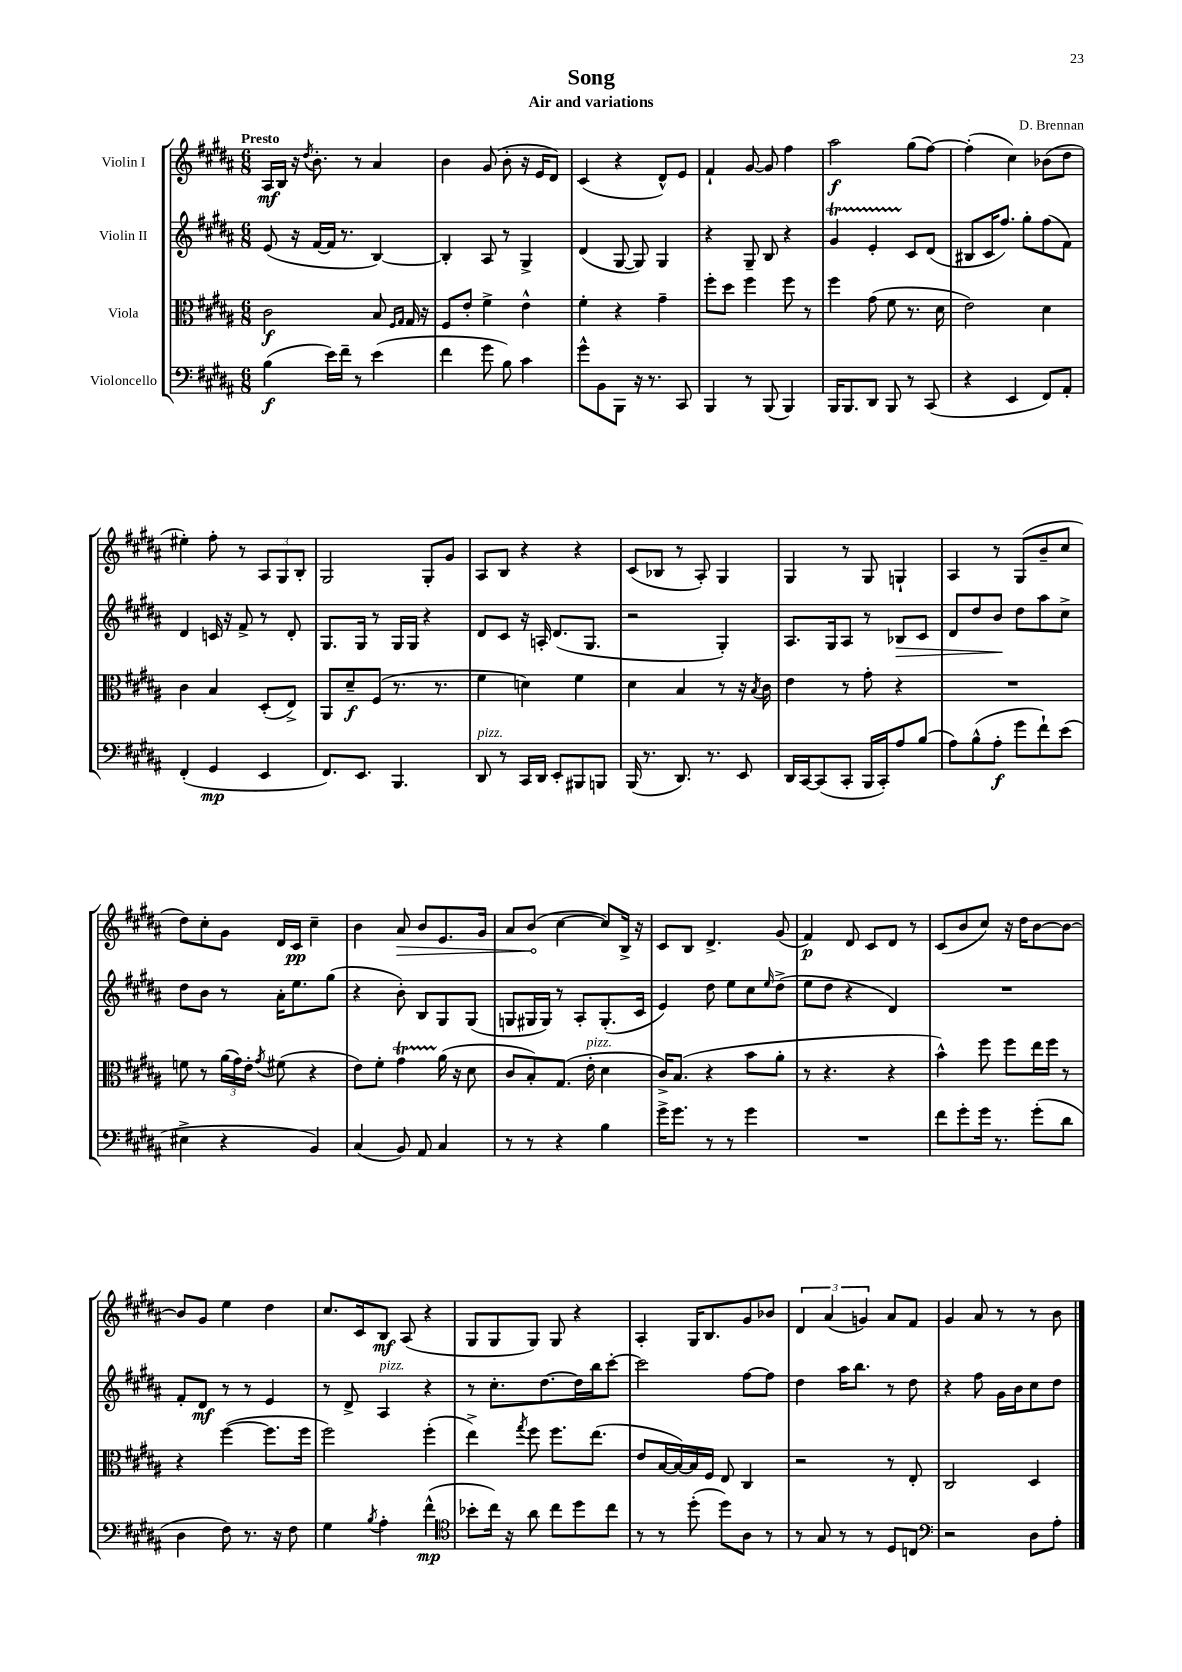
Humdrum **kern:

**kern	**dynam	**kern	**dynam	**kern	**dynam	**kern	**dynam
*part4	*part4	*part3	*part3	*part2	*part2	*part1	*part1
*staff4	*staff4	*staff3	*staff3	*staff2	*staff2	*staff1	*staff1
*I"Violoncello	*	*I"Viola	*	*I"Violin II	*	*I"Violin I	*
*clefF4	*	*clefC3	*	*clefG2	*	*clefG2	*
*k[f#c#g#d#a#]	*	*k[f#c#g#d#a#]	*	*k[f#c#g#d#a#]	*	*k[f#c#g#d#a#]	*
*M6/8	*	*M6/8	*	*M6/8	*	*M6/8	*
=1	=1	=1	=1	=1	=1	=1	=1
!	!	!	!	!	!	!LO:TX:a:B:t=Presto	!
(4B\	f	2c#\	f	(8e/	.	16A#/LL	mf
.	.	.	.	.	.	16B/JJ	.
.	.	.	.	16r	.	16r	.
.	.	.	.	.	.	8qdd#/	.
.	.	.	.	[16f#/LL	.	8.b'\	.
16e\LL)	.	.	.	16f#/JJ]	.	.	.
16f#~\JJ	.	.	.	8.r	.	.	.
8r	.	.	.	.	.	8r	.
(4e\	.	8B/	.	[4B/)	.	4a#/	.
.	.	16qqF#/LL	.	.	.	.	.
.	.	16qqG#/JJ	.	.	.	.	.
.	.	16G#/	.	.	.	.	.
.	.	16r	.	.	.	.	.
=2	=2	=2	=2	=2	=2	=2	=2
4f#\	.	8F#/L	.	4B'/]	.	4b\	.
.	.	8e'/J	.	.	.	.	.
8g#\	.	4f#^\	.	8A#/	.	(8g#/	.
8B\)	.	.	.	8r	.	8b'\	.
4c#\	.	4e^^\	.	4G#^/	.	16r	.
.	.	.	.	.	.	16e/KL	.
.	.	.	.	.	.	8d#/J)	.
=3	=3	=3	=3	=3	=3	=3	=3
8g#^^\L	.	4f#'\	.	(4d#/	.	(4c#/	.
8BB\	.	.	.	.	.	.	.
8BBB\J	.	4r	.	[8G#/	.	4r	.
16r	.	.	.	8G#/])	.	.	.
8.r	.	.	.	.	.	.	.
.	.	4g#~\	.	4G#/	.	8d#^^/L)	.
8CC#/	.	.	.	.	.	8e/J	.
=4	=4	=4	=4	=4	=4	=4	=4
4BBB/	.	8ff#'\L	.	4r	.	4f#`/	.
.	.	8dd#\J	.	.	.	.	.
8r	.	4ff#\	.	8G#~/	.	[8g#/	.
(8BBB/	.	.	.	8B/	.	8g#/]	.
4BBB/)	.	8ff#\	.	4r	.	4ff#\	.
.	.	8r	.	.	.	.	.
=5	=5	=5	=5	=5	=5	=5	=5
16BBB/KL	.	4ff#\	.	4g#T/	.	2aa#\	f
8.BBB/	.	.	.	.	.	.	.
8DD#/J	.	(8g#\	.	4eTTT'/	.	.	.
8BBB/	.	8f#\	.	.	.	.	.
8r	.	8.r	.	8c#/L	.	(8gg#\L	.
(8CC#/	.	.	.	(8d#/J	.	[8ff#\J)	.
.	.	16d#\	.	.	.	.	.
=6	=6	=6	=6	=6	=6	=6	=6
4r	.	2e\)	.	8B#X/L	.	(4ff#'\]	.
.	.	.	.	16c#/K	.	.	.
.	.	.	.	8.ff#/J)	.	.	.
4EE/	.	.	.	.	.	4cc#\)	.
.	.	.	.	8gg#'\L	.	.	.
8FF#/L)	.	4d#\	.	(8ff#\	.	(8b-X\L	.
8AA#'/J	.	.	.	8f#\J)	.	8dd#\J	.
!!LO:LB:g=z
=7	=7	=7	=7	=7	=7	=7	=7
(4FF#'/	.	4c#\	.	4d#/	.	4ee#X'\)	.
4GG#/	mp	4B/	.	16cn/	.	8ff#'\	.
.	.	.	.	16r	.	.	.
.	.	.	.	8f#^/	.	8r	.
4EE/	.	(8D#'/L	.	8r	.	12A#/L	.
.	.	.	.	.	.	12G#/	.
.	.	8E^/J)	.	8d#'/	.	.	.
.	.	.	.	.	.	12B'/J	.
=8	=8	=8	=8	=8	=8	=8	=8
8.FF#/L)	.	8AA#/L	.	8.G#/L	.	2G#/	.
.	.	8d#~/	f	.	.	.	.
8.EE/J	.	.	.	16G#/Jk	.	.	.
.	.	(8F#/J	.	8r	.	.	.
4.BBB/	.	8.r	.	16G#/LL	.	.	.
.	.	.	.	16G#/JJ	.	.	.
.	.	.	.	4r	.	8G#'/L	.
.	.	8.r	.	.	.	.	.
.	.	.	.	.	.	8g#/J	.
=9	=9	=9	=9	=9	=9	=9	=9
!LO:TX:a:i:t=pizz.	!	!	!	!	!	!	!
8DD#/	.	4f#\	.	8d#/L	.	8A#/L	.
8r	.	.	.	8c#/J	.	8B/J	.
16CC#/LL	.	4dn\)	.	16r	.	4r	.
16DD#/JJ	.	.	.	16An'/	.	.	.
8EE'/L	.	.	.	(8.d#/L	.	.	.
8BBB#X/	.	4f#\	.	.	.	4r	.
.	.	.	.	8.G#/J	.	.	.
8BBBn/J	.	.	.	.	.	.	.
=10	=10	=10	=10	=10	=10	=10	=10
(16BBB/	.	4d#\	.	2r	.	(8c#/L	.
8.r	.	.	.	.	.	.	.
.	.	.	.	.	.	8B-X/J	.
8.DD#/)	.	4B/	.	.	.	8r	.
.	.	.	.	.	.	8A#'/)	.
8.r	.	.	.	.	.	.	.
.	.	8r	.	4G#'/)	.	4G#/	.
8EE/	.	16r	.	.	.	.	.
.	.	8qB/	.	.	.	.	.
.	.	16c#\	.	.	.	.	.
=11	=11	=11	=11	=11	=11	=11	=11
16DD#/LL	.	4e\	.	8.A#/L	.	4G#/	.
[16CC#/J	.	.	.	.	.	.	.
(8CC#/]	.	.	.	.	.	.	.
.	.	.	.	16G#/k	.	.	.
8CC#'/J	.	8r	.	8A#/J	.	8r	.
16BBB/LL	.	8g#'\	.	8r	.	8G#/	.
16CC#'/J)	.	.	.	.	.	.	.
!	!	!	!	!	!LO:HP:b	!	!
8A#/	.	4r	.	8B-X/L	>	4Gn`/	.
(8B/J	.	.	.	8c#/J	.	.	.
=12	=12	=12	=12	=12	=12	=12	=12
8A#\L)	.	2.r	.	8d#/L	.	4A#/	.
(8B^^\	.	.	.	8dd#/	.	.	.
8A#'\J	f	.	.	8b/J	.	8r	.
8g#\L	.	.	.	8dd#\L	]	(8G#/L	.
8f#`\)	.	.	.	8aa#\	.	8b~/	.
(8e\J	.	.	.	8cc#^\J	.	8cc#/J	.
!!LO:LB:g=z
=13	=13	=13	=13	=13	=13	=13	=13
4E#X^\	.	8fn\	.	8dd#\L	.	8dd#\L)	.
.	.	8r	.	8b\J	.	8cc#'\	.
4r	.	(24a#\LL	.	8r	.	8g#\J	.
.	.	24g#\)	.	.	.	.	.
.	.	24e'\JJ	.	.	.	.	.
.	.	8qg#/	.	.	.	.	.
.	.	(8f#X\	.	16a#'\KL	.	16d#/LL	.
.	.	.	.	8.ee\	.	16c#/JJ	pp
4BB/)	.	4r	.	.	.	4cc#~\	.
.	.	.	.	(8gg#\J	.	.	.
=14	=14	=14	=14	=14	=14	=14	=14
(4C#/	.	8e\L)	.	4r	.	4b\	.
.	.	8f#'\J	.	.	.	.	.
!	!	!	!	!	!	!	!LO:HP:b
8BB/)	.	4g#T\	.	8b'\)	.	8a#/	>
8AA#/	.	.	.	8B/L	.	8b/L	.
4C#/	.	(16a#\	.	8G#/	.	8.e/	.
.	.	16r	.	.	.	.	.
.	.	8d#\	.	(8G#/J	.	.	.
.	.	.	.	.	.	16g#/Jk	.
=15	=15	=15	=15	=15	=15	=15	=15
8r	.	8c#/L	.	8Gn/L	.	8a#/L	.
8r	.	8B'/)	.	16G#X/L	.	(8b/J	.
.	.	.	.	16G#/JJ)	.	.	.
4r	.	(8.G#/J	.	8r	.	[4cc#\	]
.	.	.	.	8A#'/L	.	.	.
!	!	!LO:TX:a:i:t=pizz.	!	!	!	!	!
.	.	16e'\	.	.	.	.	.
4B\	.	4d#\	.	(8.G#'/	.	8cc#/L])	.
.	.	.	.	.	.	16B^/Jk	.
.	.	.	.	16c#/Jk	.	16r	.
=16	=16	=16	=16	=16	=16	=16	=16
16g#^\KL	.	16c#^/KL)	.	4e/)	.	8c#/L	.
8.g#\J	.	(8.B/J	.	.	.	.	.
.	.	.	.	.	.	8B/J	.
8r	.	4r	.	8dd#\	.	4.d#^/	.
8r	.	.	.	8ee\L	.	.	.
4g#\	.	8b\L	.	8cc#\	.	.	.
.	.	.	.	16qqee/	.	.	.
.	.	8a#'\J	.	(8dd#^\J	.	(8g#/	.
=17	=17	=17	=17	=17	=17	=17	=17
2.r	.	8r	.	8ee\L	.	4f#/)	p
.	.	4.r	.	8dd#\J	.	.	.
.	.	.	.	4r	.	8d#/	.
.	.	.	.	.	.	8c#/L	.
.	.	4r	.	4d#/)	.	8d#/J	.
.	.	.	.	.	.	8r	.
=18	=18	=18	=18	=18	=18	=18	=18
8f#\L	.	4b^^\)	.	2.r	.	(8c#/L	.
8g#'\	.	.	.	.	.	8b/	.
16g#\Jk	.	8ff#\	.	.	.	8cc#/J)	.
8.r	.	.	.	.	.	.	.
.	.	8ff#\L	.	.	.	16r	.
.	.	.	.	.	.	16dd#\KL	.
(8g#'\L	.	16ee\L	.	.	.	[8b\	.
.	.	16ff#\JJ	.	.	.	.	.
8d#\J	.	8r	.	.	.	8b\J_	.
!!LO:LB:g=z
=19	=19	=19	=19	=19	=19	=19	=19
4D#\	.	4r	.	8f#'/L	.	8b/L]	.
.	.	.	.	8d#/J	mf	8g#/J	.
8F#\)	.	([4ff#\	.	8r	.	4ee\	.
8.r	.	.	.	8r	.	.	.
.	.	8.ff#\L]	.	4e/	.	4dd#\	.
16r	.	.	.	.	.	.	.
8F#\	.	.	.	.	.	.	.
.	.	16ff#\Jk	.	.	.	.	.
=20	=20	=20	=20	=20	=20	=20	=20
4G#\	.	2ff#\)	.	8r	.	8.cc#/L	.
.	.	.	.	8d#^/	.	.	.
.	.	.	.	.	.	16c#/k	.
8qB/	.	.	.	.	.	.	.
!	!	!	!	!LO:TX:a:i:t=pizz.	!	!	!
4A#'\	.	.	.	4A#/	.	8B/J	mf
.	.	.	.	.	.	(8A#/	.
(4f#^^\	mp	(4ff#'\	.	4r	.	4r	.
=21	=21	=21	=21	=21	=21	=21	=21
*clefC4	*	*	*	*	*	*	*
8b-X'\L	.	4ee^\)	.	8r	.	8G#/L	.
16cc#\Jk)	.	.	.	8.cc#'\L	.	8G#/	.
16r	.	.	.	.	.	.	.
.	.	8qgg#/	.	.	.	.	.
8a#\	.	8ff#\	.	.	.	8G#/J)	.
.	.	.	.	[8.dd#\	.	.	.
8cc#\L	.	8.ff#\L	.	.	.	8G#/	.
8dd#\	.	.	.	16dd#\L]	.	4r	.
.	.	(8.ee\J	.	16bb\J	.	.	.
8cc#\J	.	.	.	[8ccc#'\J	.	.	.
=22	=22	=22	=22	=22	=22	=22	=22
8r	.	8e/L	.	2ccc#\]	.	4A#'/	.
8r	.	[16B/L	.	.	.	.	.
.	.	16B/_)	.	.	.	.	.
(8dd#'\	.	16B/]	.	.	.	16G#/KL	.
.	.	16F#/JJ	.	.	.	8.B/	.
8dd#\L)	.	8E/	.	.	.	.	.
8A#\J	.	4C#/	.	[8ff#\L	.	8g#/	.
8r	.	.	.	8ff#\J]	.	8b-X/J	.
=23	=23	=23	=23	=23	=23	=23	=23
8r	.	2r	.	4dd#\	.	6d#/	.
8G#/	.	.	.	.	.	.	.
.	.	.	.	.	.	(6a#/	.
8r	.	.	.	16aa#\KL	.	.	.
.	.	.	.	8.bb\J	.	.	.
.	.	.	.	.	.	6gn/)	.
8r	.	.	.	.	.	.	.
8D#/L	.	8r	.	8r	.	8a#/L	.
8Cn/J	.	8E'/	.	8dd#\	.	8f#/J	.
=24	=24	=24	=24	=24	=24	=24	=24
*clefF4	*	*	*	*	*	*	*
2r	.	2C#/	.	4r	.	4g#/	.
.	.	.	.	8ff#\	.	8a#/	.
.	.	.	.	16g#\LL	.	8r	.
.	.	.	.	16b\J	.	.	.
8D#\L	.	4D#/	.	8cc#\	.	8r	.
8A#'\J	.	.	.	8dd#\J	.	8b\	.
==	==	==	==	==	==	==	==
*-	*-	*-	*-	*-	*-	*-	*-
